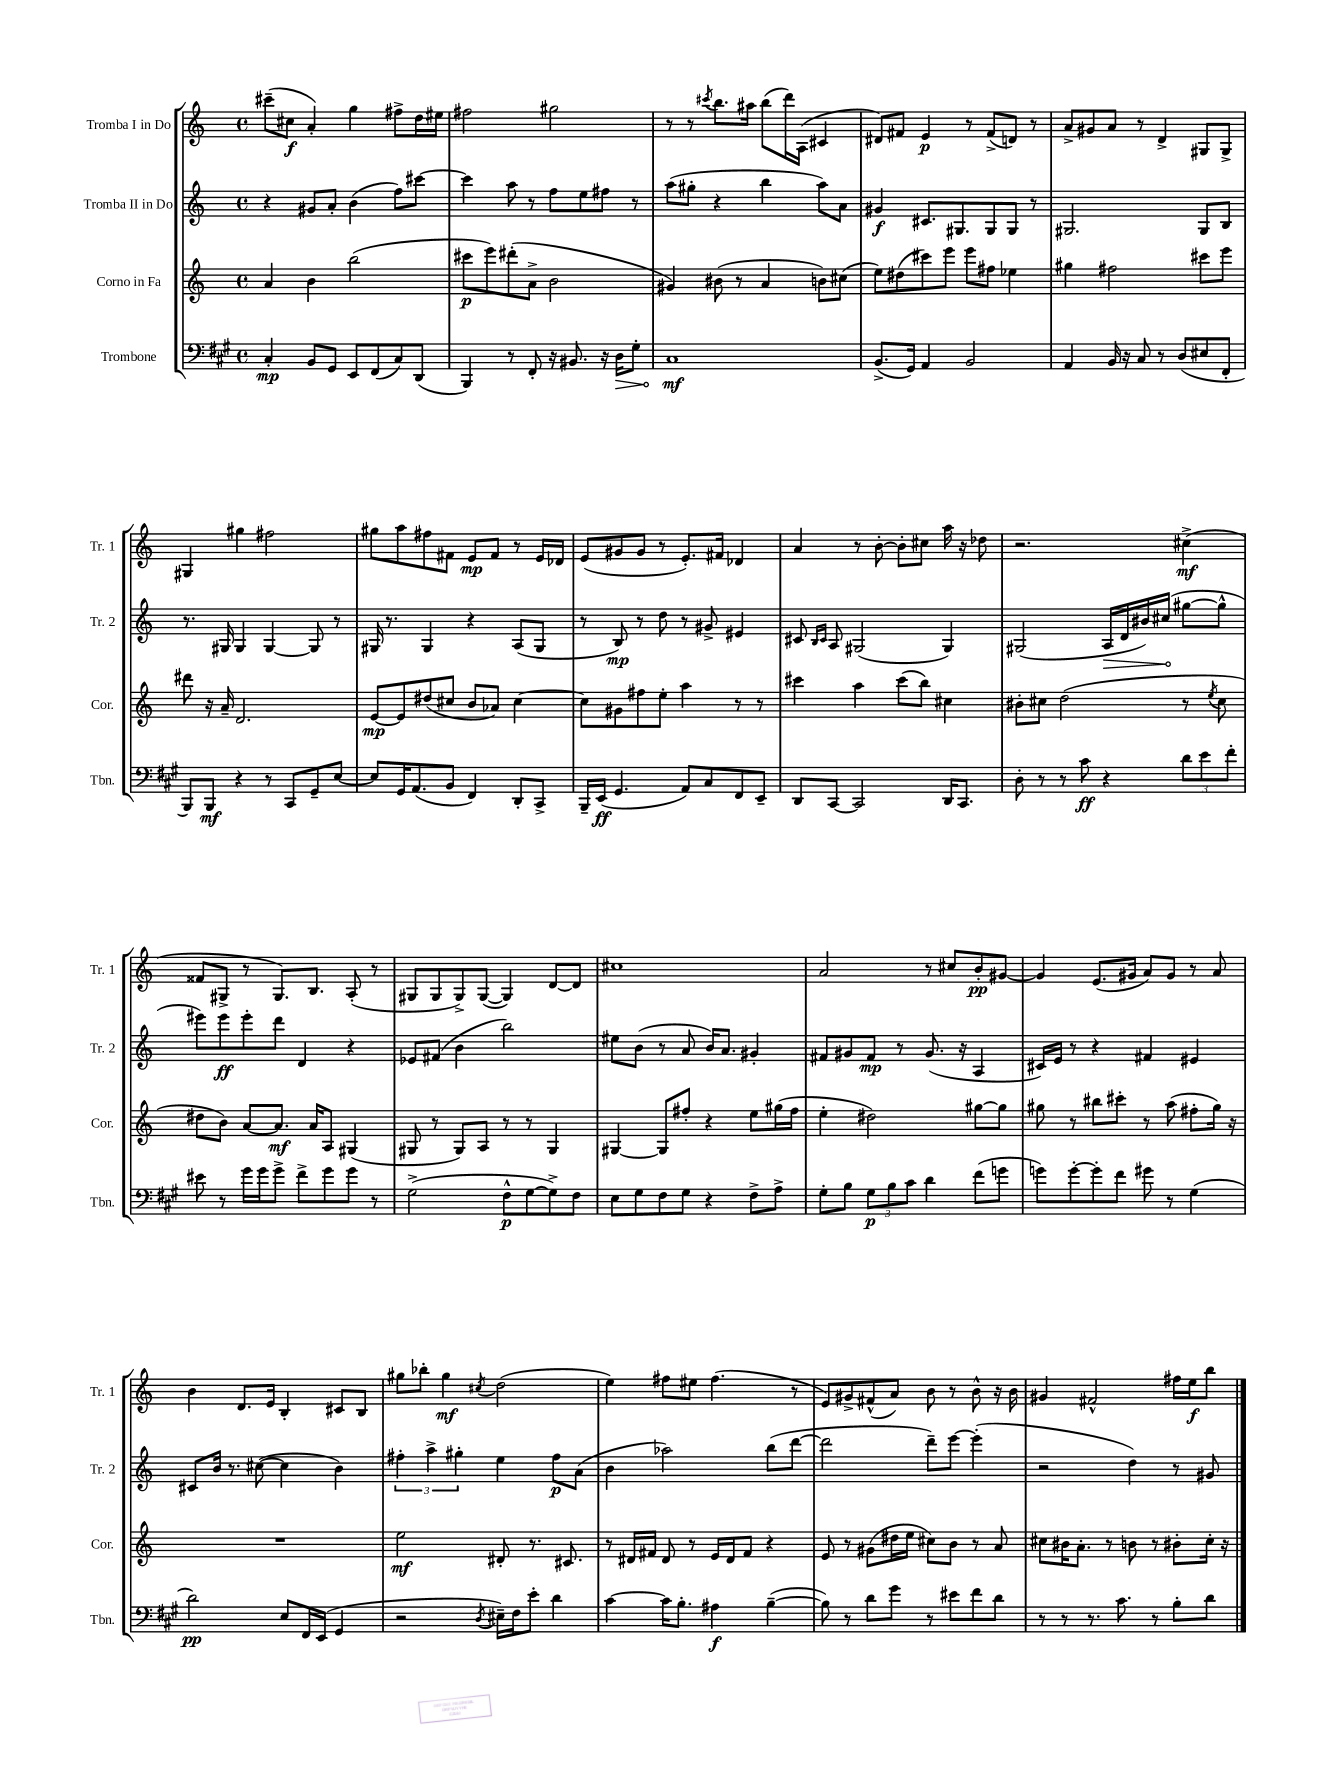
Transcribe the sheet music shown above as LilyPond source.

<<
\new StaffGroup <<
\new Staff = "s0" \with { instrumentName = "Tromba I in Do" shortInstrumentName = "Tr. 1" } {
    \clef treble \key c \major \defaultTimeSignature \time 4/4
    cis'''8--( cis''8\f a'4-.) g''4 fis''8-> d''16 eis''16 |
    fis''2 gis''2 |
    r8 r8 \acciaccatura { cis'''8 } b''8. ais''16 b''8( d'''16) a16( cis'4 |
    dis'8) fis'8 e'4\p r8 fis'8->( d'8) r8 |
    a'8-> gis'8 a'8 r8 d'4-> gis8 gis8-> |
    gis4 gis''4 fis''2 |
    gis''8 a''8 fis''8 fis'8 e'8\mp fis'8 r8 e'16 des'16 |
    e'8( gis'8 gis'8 r8 e'8.-.) fis'16 des'4 |
    a'4 r8 b'8~-. b'8-. cis''8 a''16 r16 des''8 |
    r2. cis''4->\mf( |
    fisis'8 gis8-> r8 gis8.) b8. a8-.( r8 |
    gis8 gis8 gis8->) gis8~( gis4) d'8~ d'8 |
    cis''1 |
    a'2 r8 cis''8 b'8-.\pp gis'8~ |
    gis'4 e'8.( gis'16 a'8) gis'8 r8 a'8 |
    b'4 d'8. e'16 b4-. cis'8 b8 |
    gis''8 bes''8-. gis''4\mf \acciaccatura { cis''8 } d''2( |
    e''4) fis''8 eis''8 fis''4.( r8 |
    e'8) gis'8-> fis'8-^( a'8) b'8 r8 b'8-^ r16 b'16 |
    gis'4 fis'2-^ fis''16 e''16\f b''8 \bar "|." |
}
\new Staff = "s1" \with { instrumentName = "Tromba II in Do" shortInstrumentName = "Tr. 2" } {
    \clef treble \key c \major \defaultTimeSignature \time 4/4
    r4 gis'8 a'8-. b'4( f''8) cis'''8~ |
    cis'''4 a''8 r8 f''8 e''8 fis''8 r8 |
    a''8( gis''8-. r4 b''4 a''8) a'8 |
    gis'4\f cis'8. gis8. gis8 gis8 r8 |
    gis2. gis8 b8 |
    r8. gis16 gis4 gis4~ gis8 r8 |
    gis16 r8. gis4 r4 a8( gis8 |
    r8 b8\mp) r8 d''8 r8 gis'8-> eis'4 |
    cis'8 \grace { b16 cis'16 } a8 gis2( gis4) |
    gis2( \once \override Hairpin.circled-tip = ##t a16\> d'16 bis'16) cis''16\!( gis''8~ gis''8-^ |
    eis'''8) eis'''8\ff eis'''8-. d'''8 d'4 r4 |
    ees'8 fis'8( b'4 b''2) |
    eis''8 b'8( r8 a'8 b'16) a'8. gis'4-. |
    fis'8 gis'8 fis'8\mp r8 gis'8.( r16 a4 |
    cis'16) e'16 r8 r4 fis'4 eis'4 |
    cis'8 b'16 r8. cis''8~( cis''4 b'4) |
    \tuplet 3/2 { fis''4-. a''4-> gis''4-. } e''4 fis''8\p a'8( |
    b'4 aes''2) b''8( d'''8~ |
    d'''2 d'''8--) e'''8~ e'''4-.( |
    r2 d''4) r8 gis'8 \bar "|." |
}
\new Staff = "s2" \with { instrumentName = "Corno in Fa" shortInstrumentName = "Cor." } {
    \clef treble \key c \major \defaultTimeSignature \time 4/4
    a'4 b'4 b''2( |
    cis'''8\p e'''8) dis'''8-.( a'8-> b'2 |
    gis'4) bis'8( r8 a'4 b'8) cis''8( |
    e''8) dis''8( cis'''8) e'''8 e'''8 fis''8 ees''4 |
    gis''4 fis''2 cis'''8 e'''8 |
    dis'''8 r16 a'16-- d'2. |
    e'8~\mp e'8 dis''8( cis''8 b'8 aes'8) cis''4~ |
    cis''8 gis'8 fis''8 e''8-. a''4 r8 r8 |
    cis'''4 a''4 cis'''8( b''8) cis''4 |
    bis'8-. cis''8 d''2( r8 \acciaccatura { e''8 } cis''8 |
    dis''8 b'8) a'8~ a'8.\mf a'16 a8 gis4( |
    gis8 r8 gis8) a8 r8 r8 gis4 |
    gis4~ gis8 fis''8-. r4 e''8 gis''16( fis''16 |
    e''4-. dis''2) gis''8~ gis''8 |
    gis''8 r8 bis''8 cis'''8-. r8 a''8( fis''8-. gis''16) r16 |
    R1 |
    e''2\mf dis'8-. r8. cis'8. |
    r8 dis'16 fis'16 dis'8 r8 e'16 dis'16 fis'8 r4 |
    e'8 r8 gis'8( dis''16 e''16 cis''8) b'8 r8 a'8 |
    cis''8 bis'16 a'8.-. r8 b'8 r8 bis'8-. cis''16-. r16 \bar "|." |
}
\new Staff = "s3" \with { instrumentName = "Trombone" shortInstrumentName = "Tbn." } {
    \clef bass \key a \major \defaultTimeSignature \time 4/4
    cis4-.\mp b,8 gis,8 e,8 fis,8( cis8) d,8( |
    b,,4) r8 fis,8-. r16 bis,8. r16 \once \override Hairpin.circled-tip = ##t d16\> gis8-. |
    cis1\mf\! |
    b,8.->( gis,16) a,4 b,2 |
    a,4 b,16 r16 cis8 r8 d8( eis8 fis,8-. |
    b,,8) b,,8\mf r4 r8 cis,8 gis,8-- e8~ |
    e8 gis,16 a,8.( b,8 fis,4) d,8-. cis,8-> |
    b,,16-- e,16\ff( gis,4. a,8) cis8 fis,8 e,8-- |
    d,8 cis,8~ cis,2 d,16 cis,8. |
    d8-. r8 r8 cis'8\ff r4 \tuplet 3/2 { d'8 e'8 fis'8-. } |
    eis'8 r8 gis'16 gis'16 gis'8-> fis'8-> gis'8 gis'8 r8 |
    gis2->( fis8-^\p gis8~ gis8->) fis8 |
    e8 gis8 fis8 gis8 r4 fis8-> a8-> |
    gis8-. b8 \tuplet 3/2 { gis8\p b8 cis'8 } d'4 fis'8( g'8 |
    g'8) g'8~-. g'8-. fis'8 gis'8 r8 gis4( |
    d'2\pp) e8 fis,16 e,16( gis,4 |
    r2 \acciaccatura { d8 } eis16--) fis16 e'8-. d'4 |
    cis'4~ cis'16 b8.-. ais4\f b4~--( |
    b8) r8 d'8 gis'8 r8 eis'8 fis'8 d'8 |
    r8 r8 r8. cis'8. r8 b8-. d'8 \bar "|." |
}
>>
>>
\layout { \context { \Score \remove "Bar_number_engraver" } }
